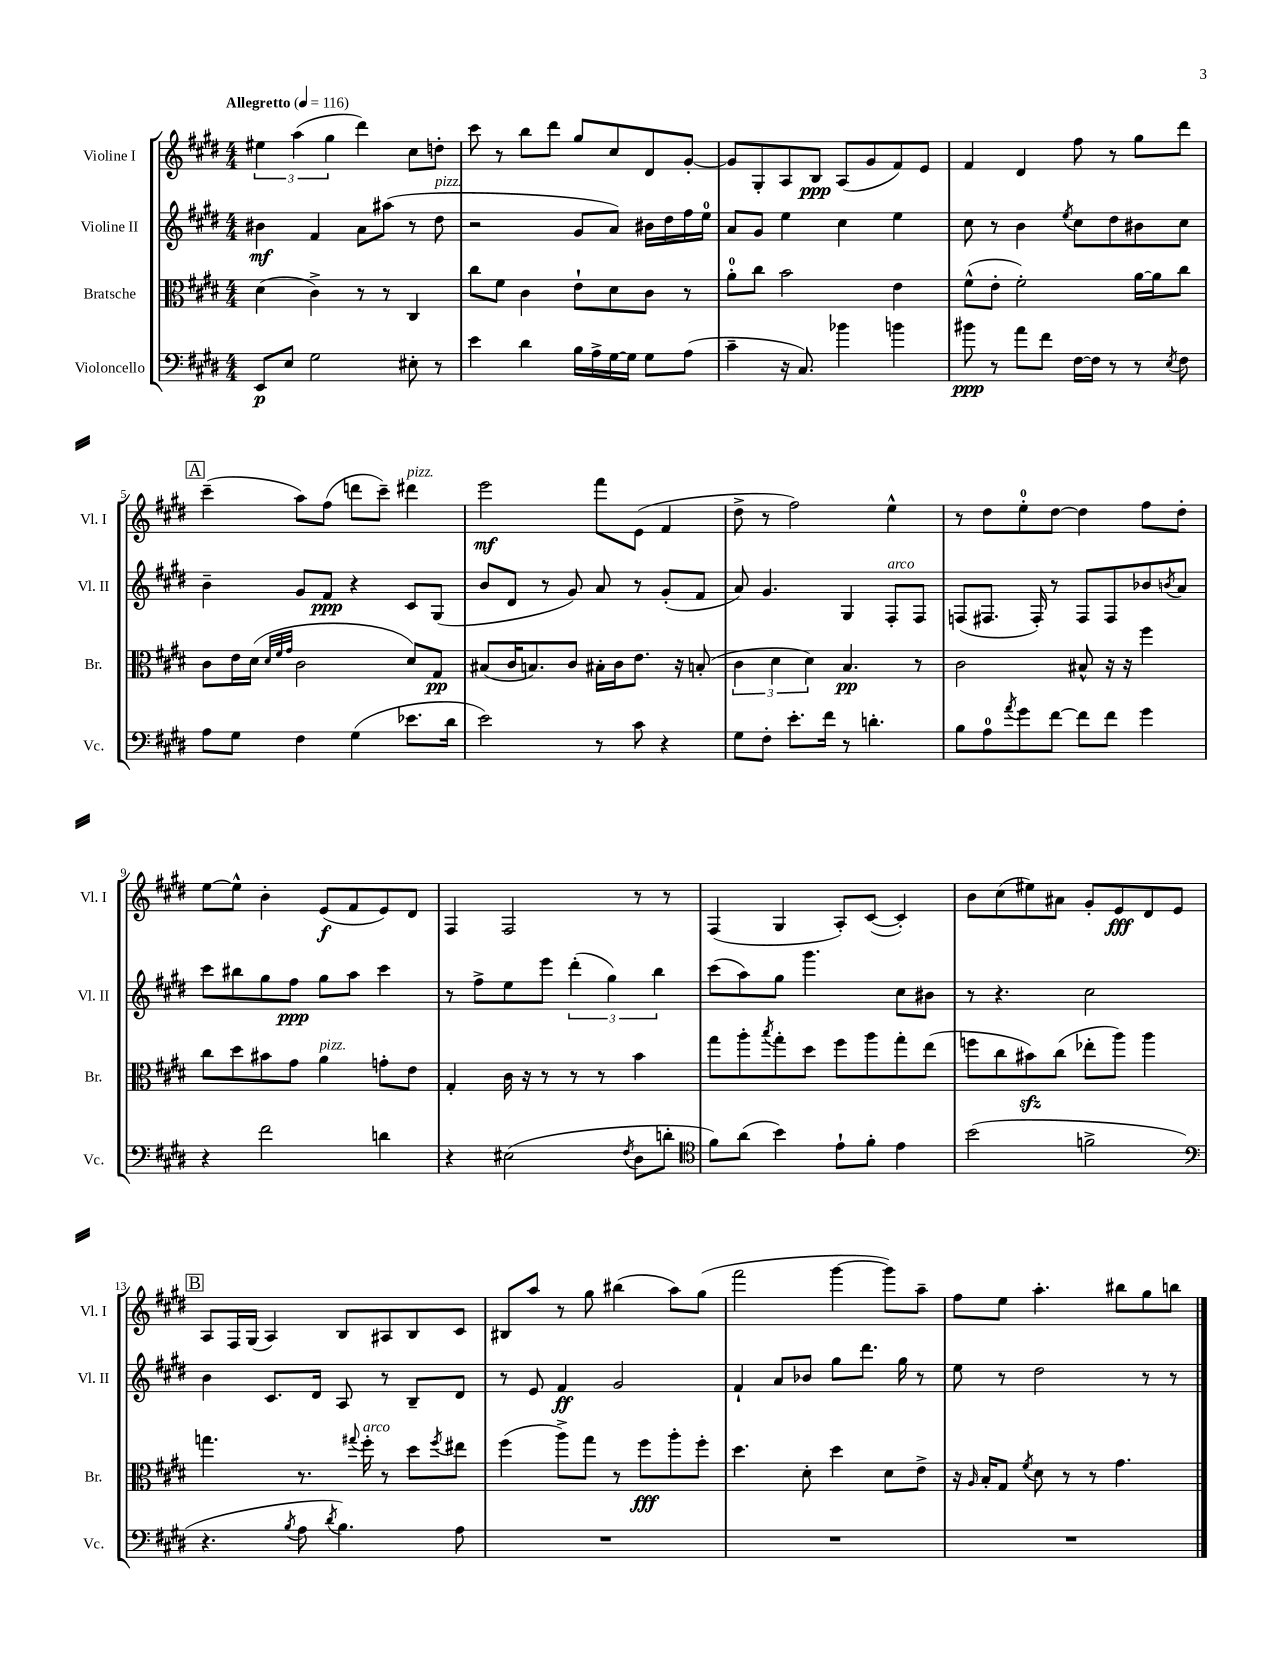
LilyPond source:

<<
\new StaffGroup <<
\new Staff = "s0" \with { instrumentName = "Violine I" shortInstrumentName = "Vl. I" } {
    \clef treble \key e \major \numericTimeSignature \time 4/4 \tempo "Allegretto" 4 = 116
    \tuplet 3/2 { eis''4 a''4( gis''4 } dis'''4) cis''8 d''8-. |
    cis'''8 r8 b''8 dis'''8 gis''8 cis''8 dis'8 gis'8~-. |
    gis'8 gis8-. a8 b8\ppp a8( gis'8 fis'8) e'8 |
    fis'4 dis'4 fis''8 r8 gis''8 dis'''8 |
    \mark \markup { \box "A" } cis'''4--( a''8) fis''8( d'''8 cis'''8--) dis'''4^\markup { \italic "pizz." } |
    e'''2\mf fis'''8 e'8( fis'4 |
    dis''8-> r8 fis''2) e''4-^ |
    r8 dis''8 e''8-0-. dis''8~ dis''4 fis''8 dis''8-. |
    e''8~ e''8-^ b'4-. e'8\f( fis'8 e'8) dis'8 |
    fis4 fis2 r8 r8 |
    fis4( gis4 a8-.) cis'8~( cis'4-.) |
    b'8 cis''8( eis''8) ais'8 gis'8-. e'8\fff dis'8 e'8 |
    \mark \markup { \box "B" } a8 fis16 gis16( a4) b8 ais8 b8 cis'8 |
    bis8 a''8 r8 gis''8 bis''4( a''8) gis''8( |
    fis'''2 gis'''4~ gis'''8) a''8-- |
    fis''8 e''8 a''4.-. bis''8 gis''8 b''8 \bar "|." |
}
\new Staff = "s1" \with { instrumentName = "Violine II" shortInstrumentName = "Vl. II" } {
    \clef treble \key e \major \numericTimeSignature \time 4/4
    bis'4\mf fis'4 a'8 ais''8( r8 dis''8^\markup { \italic "pizz." } |
    r2 gis'8 a'8) bis'16 dis''16 fis''16 e''16-0 |
    a'8 gis'8 e''4 cis''4 e''4 |
    cis''8 r8 b'4 \acciaccatura { e''8 } cis''8 dis''8 bis'8 cis''8 |
    \mark \markup { \box "A" } b'4-- gis'8 fis'8\ppp r4 cis'8 gis8( |
    b'8 dis'8 r8 gis'8) a'8 r8 gis'8-.( fis'8 |
    a'8) gis'4. gis4 fis8-.^\markup { \italic "arco" } fis8 |
    f8( fis8. fis16-.) r8 fis8 fis8 bes'8 \acciaccatura { b'8 } a'8 |
    cis'''8 bis''8 gis''8 fis''8\ppp gis''8 a''8 cis'''4 |
    r8 fis''8-> e''8 e'''8 \tuplet 3/2 { dis'''4-.( gis''4) b''4 } |
    cis'''8( a''8) gis''8 gis'''4. cis''8 bis'8 |
    r8 r4. cis''2 |
    \mark \markup { \box "B" } b'4 cis'8. dis'16 a8 r8 b8-- dis'8 |
    r8 e'8 fis'4\ff gis'2 |
    fis'4-! a'8 bes'8 gis''8 dis'''8. gis''16 r8 |
    e''8 r8 dis''2 r8 r8 \bar "|." |
}
\new Staff = "s2" \with { instrumentName = "Bratsche" shortInstrumentName = "Br." } {
    \clef alto \key e \major \numericTimeSignature \time 4/4
    dis'4( cis'4->) r8 r8 cis4 |
    cis''8 fis'8 cis'4 e'8-! dis'8 cis'8 r8 |
    a'8-0-. cis''8 b'2 e'4 |
    fis'8-^( e'8-. fis'2-.) a'16~ a'16 cis''8 |
    \mark \markup { \box "A" } cis'8 e'16 dis'16( \grace { dis'32 fis'32 gis'32 } cis'2 dis'8) gis8\pp |
    bis8( cis'16 b8.) cis'8 bis16-. cis'16 e'8. r16 b8-.( |
    \tuplet 3/2 { cis'4 dis'4 dis'4) } b4.\pp r8 |
    cis'2 bis8-^ r16 r16 fis''4 |
    cis''8 dis''8 bis'8 gis'8 a'4^\markup { \italic "pizz." } g'8-. e'8 |
    gis4-. cis'16 r16 r8 r8 r8 b'4 |
    gis''8 a''8-. \acciaccatura { b''8 } gis''8-. dis''8 fis''8 a''8 gis''8-. e''8( |
    f''8 cis''8 bis'8\sfz) cis''8( ees''8-. a''8) a''4 |
    \mark \markup { \box "B" } g''4. r8. \appoggiatura { gis''8 } fis''16-.^\markup { \italic "arco" } r8 dis''8 \acciaccatura { fis''8 } eis''8 |
    fis''4( a''8->) gis''8 r8 fis''8\fff a''8-. fis''8-. |
    dis''4. dis'8-. dis''4 dis'8 e'8-> |
    r16 \grace { a16 } b16-. gis8 \acciaccatura { fis'8 } dis'8 r8 r8 gis'4. \bar "|." |
}
\new Staff = "s3" \with { instrumentName = "Violoncello" shortInstrumentName = "Vc." } {
    \clef bass \key e \major \numericTimeSignature \time 4/4
    e,8\p e8 gis2 eis8-. r8 |
    e'4 dis'4 b16 a16-> gis16~ gis16 gis8 a8( |
    cis'4-- r16 cis8.) bes'4 b'4 |
    bis'8\ppp r8 a'8 fis'8 fis16~ fis16 r8 r8 \acciaccatura { e8 } fis8 |
    \mark \markup { \box "A" } a8 gis8 fis4 gis4( ees'8. dis'16 |
    e'2) r8 cis'8 r4 |
    gis8 fis8-. e'8.-. fis'16 r8 d'4.-. |
    b8 a8-0 \acciaccatura { a'8 } gis'8 fis'8~ fis'8 fis'8 gis'4 |
    r4 fis'2 d'4 |
    r4 eis2( \acciaccatura { fis8 } dis8 d'8-. |
    \clef tenor fis'8) a'8( b'4) e'8-! fis'8-. e'4 |
    b'2( f'2-> |
    \mark \markup { \box "B" } \clef bass r4. \acciaccatura { b8 } a8 \acciaccatura { dis'8 } b4.) a8 |
    R1 |
    R1 |
    R1 \bar "|." |
}
>>
>>
